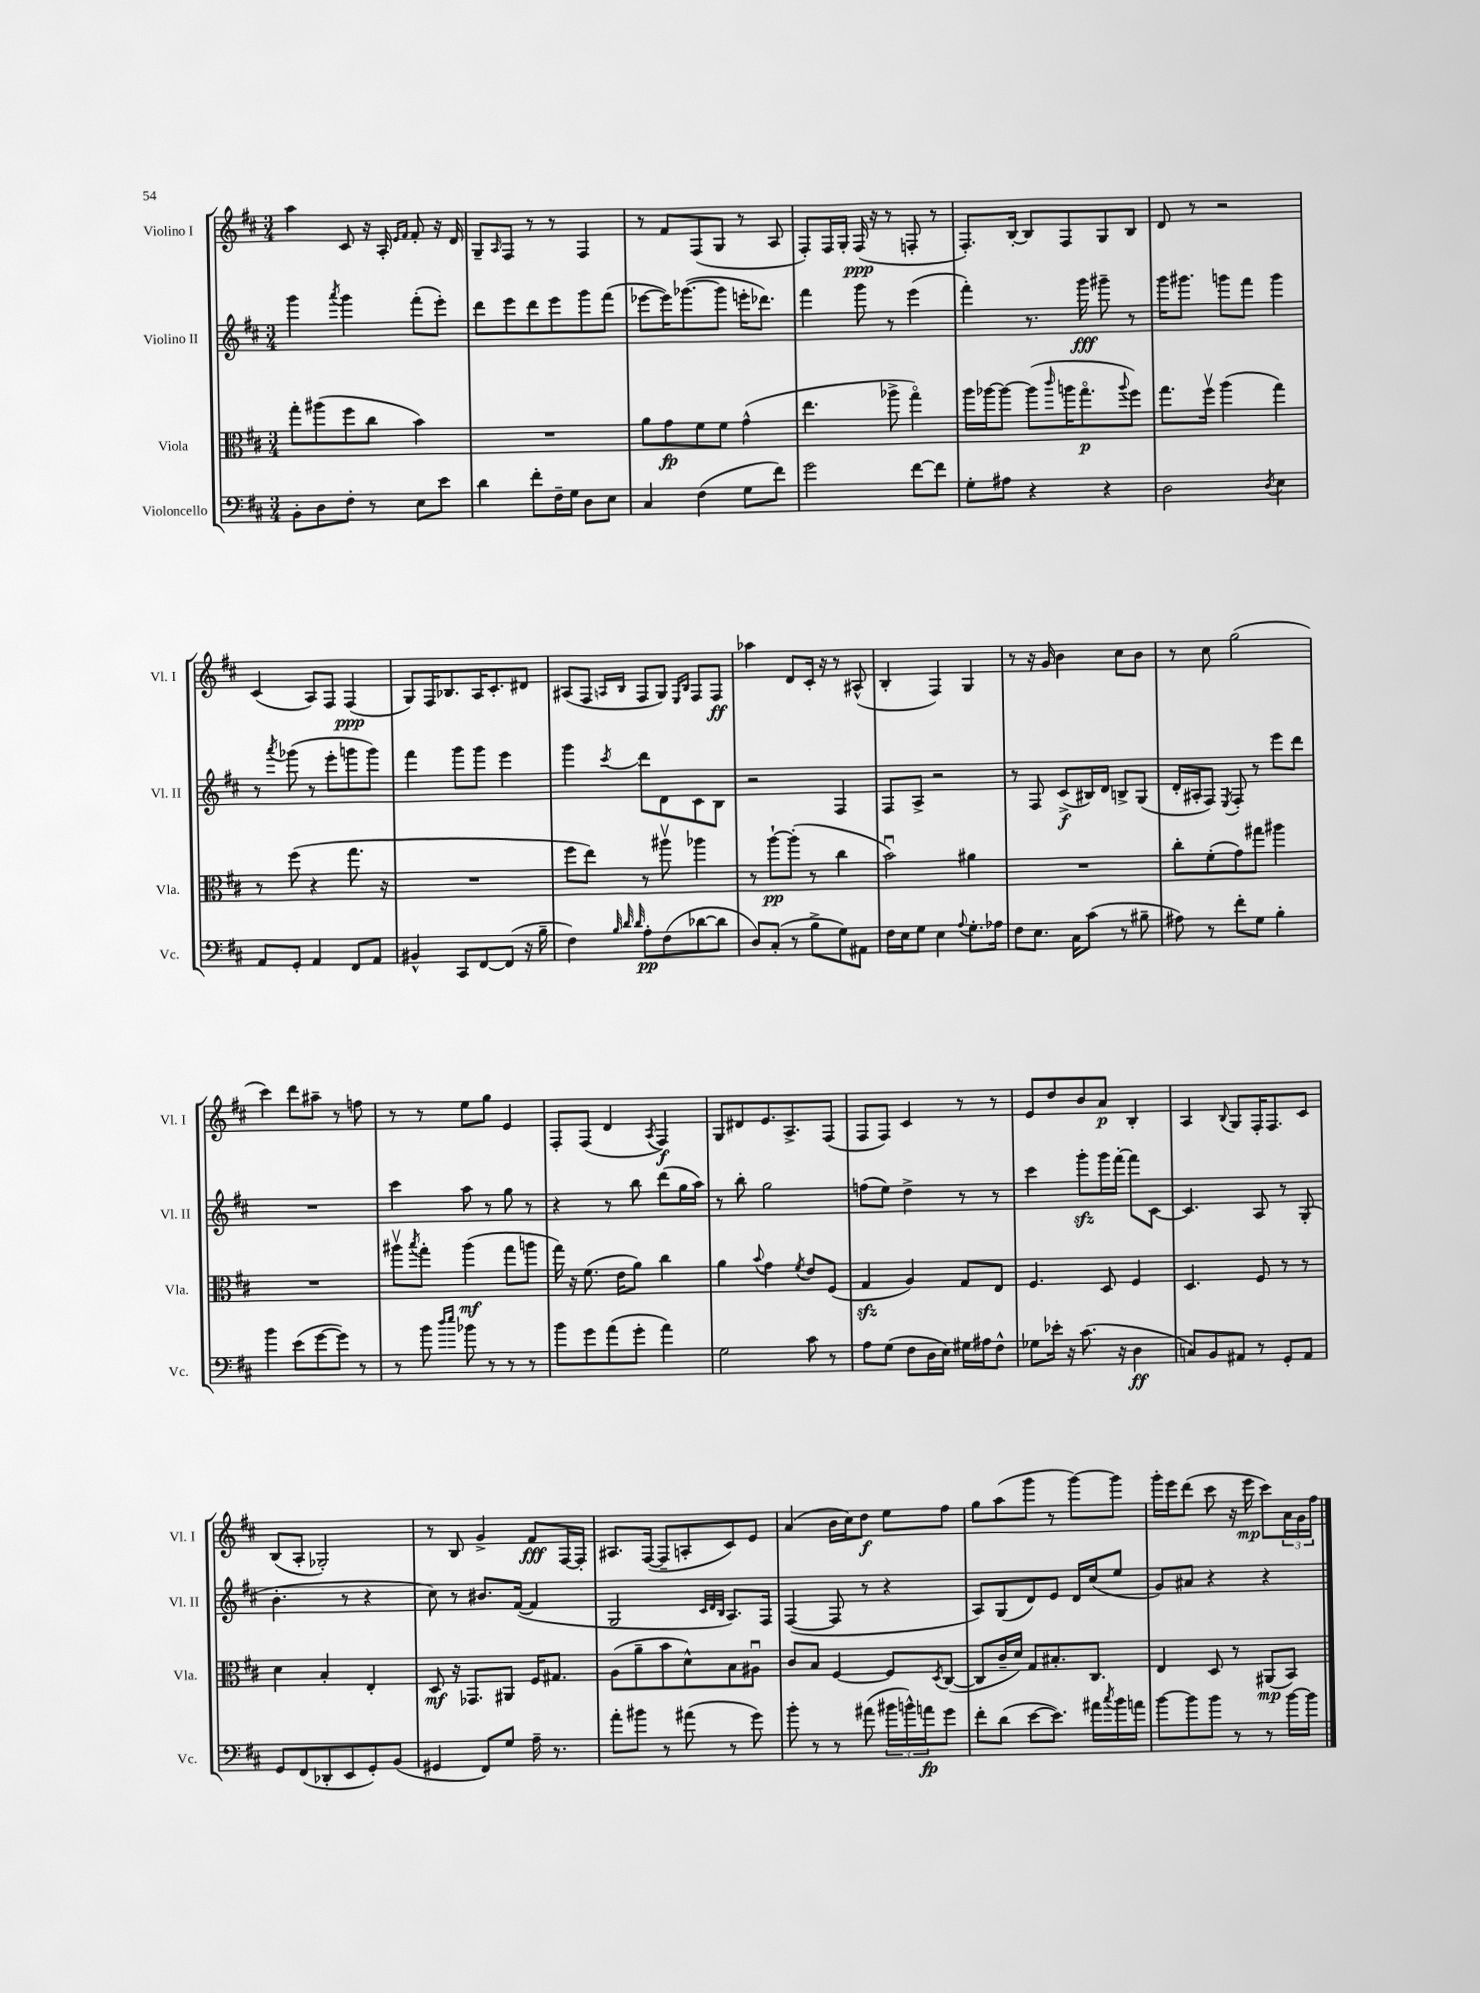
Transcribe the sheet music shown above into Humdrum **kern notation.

**kern	**kern	**kern	**kern
*staff4	*staff3	*staff2	*staff1
*clefF4	*clefC3	*clefG2	*clefG2
*k[f#c#]	*k[f#c#]	*k[f#c#]	*k[f#c#]
*M3/4	*M3/4	*M3/4	*M3/4
8BB'	8gg'	4ggg	4aa
8D	(8aa#	.	.
.	.	8qaaa	.
8F#'	8ff#	4ggg	8c#
8r	8cc#	.	16r
.	.	.	16A'
.	.	.	16qqe
.	.	.	16qqf#
8E	4b)	(8fff#'	8f#'
8e	.	8eee')	16r
.	.	.	16d
=	=	=	=
4d	2.r	8ddd	8G~
.	.	.	16qqA
.	.	8eee	8F#
8f#'	.	8ddd	8r
16F#~	.	8eee	8r
16G	.	.	.
8D	.	8ggg	4F#
8E	.	(8fff#	.
=	=	=	=
4C#	8a	[8eee-	8r
.	8g	16eee-])	8f#
.	.	([8.ggg-	.
(4F#	8f#	.	(8F#
.	8f#	8ggg-]	8G
8G	(4g^^	16eee'	8r
.	.	8.ddd-)	.
8f#)	.	.	8A
=	=	=	=
2g	4.ee	4fff#	8F#')
.	.	.	16F#
.	.	.	16G'
.	.	8ggg	(16F#
.	.	.	16r
.	8aa-^	8r	8r
[8f#	4ggo)	(4eee	8F'
8f#]	.	.	8r
=	=	=	=
8G'	16aa	4fff#')	8.F#')
.	[16aa-	.	.
8A#	8aa-_	.	.
.	.	.	[16B'
4r	(8aa-]	8.r	8B]
.	16qqccc#	.	.
.	16aa	.	8F#
.	8.ggo	16ggg	.
4r	.	8ggg#~	8G
.	8qqaa	.	.
.	8ff#)	8r	8B
=	=	=	=
2D	8.gg	16ggg	8d
.	.	8.ggg#	.
.	.	.	8r
.	16ff#v	.	.
.	(4aa	8ggg	2r
.	.	8fff#	.
8qD	.	.	.
4E	4gg)	4ggg	.
=	=	=	=
8AA	8r	8r	(4c#
.	.	8qaaa	.
8GG'	(8ff#	(8ggg-	.
4AA	4r	8r	8A)
.	.	8eee'	8F#
8FF#	8.gg	8ggg	(4F#
8AA	.	8ggg)	.
.	16r	.	.
=	=	=	=
4BB#^^	2.r	4fff#	8G)
.	.	.	16F#
.	.	.	8.B-
8CC#	.	8ggg	.
[8FF#	.	8ggg	16A
.	.	.	8.c#'
(8FF#]	.	4eee	.
16r	.	.	8d#
16B~	.	.	.
=	=	=	=
4F#)	8ff#	4ggg	(8A#
.	8ee)	.	8F#
32qqB	.	.	.
32qqd	.	.	16qqA
32qqd	.	8qccc#	16qqB
8A'	8r	8ddd	8F#
(8F#	8aa#v	8d	8G)
.	.	.	16qqE
.	.	.	16qqB
[8d-	4aa-	8c#	8F#
8d-]	.	8B	8F#
=	=	=	=
8D)	8r	2r	4aa-
(8C#'	[8aa`	.	.
8r	(8aa']	.	8d
8B^	8r	.	16c#'
.	.	.	16r
8G)	4cc#	4F#	8r
8AA#	.	.	(8A#^^
=	=	=	=
16F#	2bu)	8F#	4B'
16E	.	.	.
8G	.	8A^	.
4E	.	2r	4F#)
8qqA	.	.	.
8.G'	4a#	.	4G
16A-	.	.	.
=	=	=	=
8F#	2.r	8r	8r
8.E	.	8F#	16r
.	.	.	16g
.	.	(8c#^	4b
16C#	.	.	.
(8c#	.	16B#)	.
.	.	16d	.
8r	.	8B^	8cc#
8B#~	.	(8G	8b
=	=	=	=
8A#)	8cc#'	16d'	8r
.	.	16A#'	.
8r	(8f#'	8F#)	8cc#
.	.	8qE	.
8f#'	8g)	8F#'	(2gg
8G	8gg#	8r	.
4B'	4aa#	8eee	.
.	.	8ddd	.
=	=	=	=
4b	2.r	2.r	4ccc#)
(8e	.	.	8ddd
[8g	.	.	8aa#~
8g])	.	.	8r
8r	.	.	8ff
=	=	=	=
8r	8aa#v	4ccc#	8r
.	8qbb	.	.
8b	8gg'	.	8r
16qqdd	.	.	.
16qqee	.	.	.
8b-	(4aa#	8aa	8ee
8r	.	8r	8gg
8r	8gg	8gg	4e
8r	8aa	8r	.
=	=	=	=
8b	16gg)	4r	8F#'
.	16r	.	.
8g	(8.f#	.	(8F#
(8a	.	8r	4d
.	16e	.	.
8g'	8a)	8bb	.
.	.	.	8qA
4a)	4cc#	(8ddd	4F#)
.	.	16gg	.
.	.	16aa)	.
=	=	=	=
2G	4a	8r	8G
.	.	8bb'	8d#
.	8qqb	.	.
.	4g	2gg	8.e
.	.	.	8.A^
.	8qf#	.	.
8c#	8e	.	.
8r	(8F#	.	(8F#
=	=	=	=
8A	4G	(8ff	8F#
(8G	.	8ee)	8F#)
8F#	4A)	4dd^	4c#
16D	.	.	.
16E)	.	.	.
16G#	8G	8r	8r
16A#	.	.	.
8F#^^	8E	8r	8r
=	=	=	=
8G-	4.F#	4ccc#	8e
16e-'	.	.	8dd
16r	.	.	.
(8.c#	.	8ggg'	8b
.	8D	16ggg	8a
16r	.	[16fff#'	.
4D	4F#	8fff#]	4B'
.	.	[8c#	.
=	=	=	=
8C)	4.D	4.c#]	4A
8BB	.	.	.
.	.	.	8qqB
8AA#	.	.	8G
8r	8F#	8A	16F#'
.	.	.	8.F#
8GG'	8r	8r	.
8AA#	8r	(8G'	8c#
=	=	=	=
8GG	4d	4.b'	(8B
(8FF#	.	.	8A'
8DD-'	4B'	.	2G-')
8EE	.	8r	.
8GG')	4E'	4r	.
(8BB	.	.	.
=	=	=	=
4GG#	8D	8cc#)	8r
.	16r	8r	8B
.	8.GG-	.	.
8FF#)	.	8.b#	4g^
8G	8AA#	.	.
.	.	([16f#	.
16A~	16F#	4f#]	8f#
8.r	8.G#	.	.
.	.	.	[16F#
.	.	.	16F#']
=	=	=	=
8a'	(8A	2G	8.A#
8b#	8a~	.	.
.	.	.	([16F#
8r	8b	.	8F#~]
(8a#	8d^^)	.	8A'
.	.	32qqc#	.
.	.	32qqd	.
.	.	32qqB	.
8r	8B	8.A)	8c#)
8g)	8A#u	.	8e
.	.	16F#	.
=	=	=	=
8b'	8c#	([4F#	(4a
8r	8B	.	.
8r	[4F#	8F#]	16b
.	.	.	16cc#)
(8a#	.	8r	8dd
24b#	8F#]	4r	8ee
24b^^)	.	.	.
24a	.	.	.
.	8qD	.	.
8g	([8C#	.	8ff#
=	=	=	=
8f#'	8C#]	8A)	8gg
(8d	16c#~	(8G	(8aa
.	16d)	.	.
[8e	8G	8d)	8ggg
8.e])	8.B#'	8e	8r
.	.	16d	[8ggg)
16a#	8.C#	(16cc#	.
8qcc#	.	.	.
16b	.	8ee	8ggg]
16a	.	.	.
=	=	=	=
[8b	4E	8g)	16ggg'
.	.	.	16eee
8b]	.	8a#	(8ddd
8b	8D	4r	8ccc#
8r	8r	.	16r
.	.	.	16eee
8r	(8AA#	4r	8ccc#)
[16b	8BB)	.	24a
.	.	.	24g
16b]	.	.	.
.	.	.	24ff#
==	==	==	==
*-	*-	*-	*-
